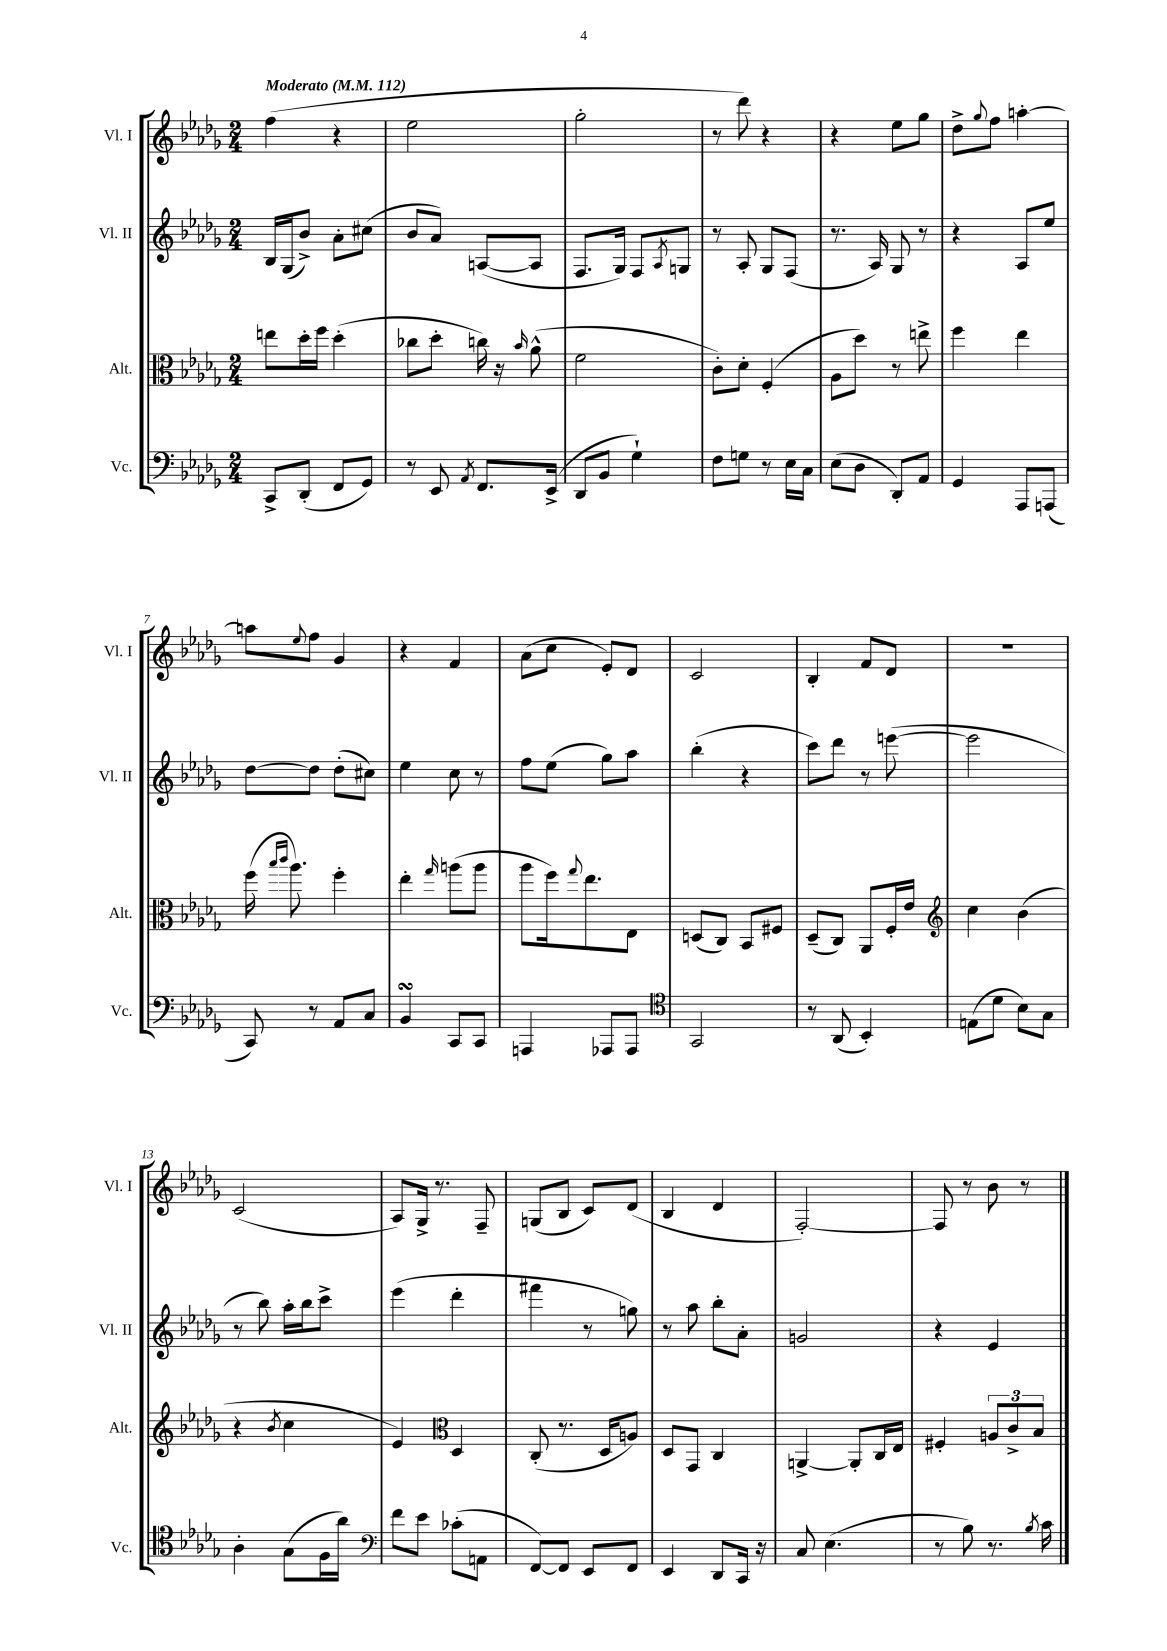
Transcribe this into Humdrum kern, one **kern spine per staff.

**kern	**kern	**kern	**kern
*part4	*part3	*part2	*part1
*staff4	*staff3	*staff2	*staff1
*I"Vc.	*I"Alt.	*I"Vl. II	*I"Vl. I
*I'Vc.	*I'Alt.	*I'Vl. II	*I'Vl. I
*clefF4	*clefC3	*clefG2	*clefG2
*k[b-e-a-d-g-]	*k[b-e-a-d-g-]	*k[b-e-a-d-g-]	*k[b-e-a-d-g-]
*M2/4	*M2/4	*M2/4	*M2/4
*MM112	*MM112	*MM112	*MM112
=1	=1	=1	=1
!	!	!	!LO:TX:a:B:t=Moderato
8CC^/L	8een\L	16B-/LL	(4ff\
.	.	(16G-/J	.
(8DD-'/J	16dd-'\L	8b-^/J)	.
.	16ff\JJ	.	.
8FF/L	(4dd-'\	8a-'\L	4r
8GG-/J)	.	(8cc#X\J	.
=2	=2	=2	=2
8r	8cc-X\L	8b-/L	2ee-\
8EE-/	8dd-'\J	8a-/J)	.
8qAA-/	.	.	.
8.FF/L	16ccn\)	([8An/L	.
.	16r	.	.
.	16qqb-/	.	.
.	(8a-^^\	8A/J]	.
(16EE-^/Jk	.	.	.
=3	=3	=3	=3
8DD-/L	2f\	8.F/L	2gg-'\
8BB-/J	.	.	.
.	.	16G-/Jk)	.
4G-`\)	.	8F/L	.
.	.	8qA-/	.
.	.	8Gn/J	.
=4	=4	=4	=4
8F\L	8c'\L)	8r	8r
8Gn\J	8d-'\J	8A-'/	8ddd-\)
8r	(4F'/	8G-/L	4r
16E-\LL	.	(8F/J	.
16C\JJ	.	.	.
=5	=5	=5	=5
(8E-\L	8A-\L	8.r	4r
8D-\J	8dd-\J)	.	.
.	.	16A-/)	.
8DD-'/L)	8r	8G-/	8ee-\L
8AA-/J	8een^\	8r	8gg-\J
=6	=6	=6	=6
4GG-/	4ff\	4r	8dd-^\L
.	.	.	8qqgg-/
.	.	.	8ff\J
8AAA-/L	4ee-\	8A-/L	[4aan'\
(8AAAn/J	.	8ee-/J	.
!!LO:LB:g=z
=7	=7	=7	=7
8CC/)	(16ff\	[8dd-\L	8aan\L]
.	16qqbb-/LL	.	.
.	16qqccc/JJ	.	.
.	8.aa-\)	.	.
.	.	.	8qqee-/
8r	.	8dd-\J]	8ff\J
8AA-/L	4ff'\	(8dd-'\L	4g-/
8C/J	.	8cc#X\J)	.
=8	=8	=8	=8
4BB-sSSS/	4ee-'\	4ee-\	4r
.	16qqgg-/	.	.
8CC/L	(8aan\L	8cc\	4f/
8CC/J	8aa\J	8r	.
=9	=9	=9	=9
4AAAn/	8aa-\L	8ff\L	(8a-\L
.	16ff\k)	(8ee-\J	8cc\J
.	8qqgg-/	.	.
.	8.ee-\	.	.
8AAA-X/L	.	8gg-\L)	8e-'/L)
8AAA-/J	8E-\J	8aa-\J	8d-/J
=10	=10	=10	=10
*clefC4	*	*	*
2GG-/	(8Dn/L	(4bb-'\	2c/
.	8C/J)	.	.
.	8BB-/L	4r	.
.	8F#X/J	.	.
=11	=11	=11	=11
8r	(8D-~/L	8ccc\L)	4B-'/
(8AA-/	8C/J)	8ddd-\J	.
4BB-'/)	8AA-/L	8r	8f/L
.	16F'/L	([8eeen\	8d-/J
.	16e-/JJ	.	.
=12	=12	=12	=12
*	*clefG2	*	*
(8En\L	4cc\	2eee\]	2r
8d-\J	.	.	.
8B-\L)	(4b-\	.	.
8G-\J	.	.	.
!!LO:LB:g=z
=13	=13	=13	=13
4A-'\	4r	8r	(2c/
.	.	8bb-\)	.
.	8qb-/	.	.
(8G-\L	4cc\	16aa-'\LL	.
.	.	16bb-\J	.
16F\L	.	8ccc^\J	.
16a-\JJ)	.	.	.
=14	=14	=14	=14
*clefF4	*	*	*
8f\L	4e-/)	(4eee-\	8A-/L)
8e-\J	.	.	16G-^/Jk
.	.	.	8.r
*	*clefC3	*	*
(8c-X'\L	4D-/	4ddd-'\	.
8AAn\J	.	.	8F~/
=15	=15	=15	=15
[8FF/L)	(8C'/	4fff#X\	(8Gn/L
8FF/J]	8.r	.	8B-/J
8EE-/L	.	8r	8c/L)
.	16D-/KL	.	.
8FF/J	8An/J)	8ggn\)	(8d-/J
=16	=16	=16	=16
4EE-/	8D-/L	8r	4B-/
.	8GG-/J	8aa-\	.
8DD-/L	4C/	8bb-'\L	4d-/
16CC/Jk	.	8a-'\J	.
16r	.	.	.
=17	=17	=17	=17
8C/	[4AAn^/	2gn/	[2F'/)
(4.E-\	.	.	.
.	8AA'/L]	.	.
.	16C/L	.	.
.	16E-/JJ	.	.
=18	=18	=18	=18
8r	4F#X'/	4r	8F/]
8B-\)	.	.	8r
8.r	12An/L	4e-/	8b-\
.	12c^/	.	.
.	.	.	8r
.	12B-/J	.	.
8qB-/	.	.	.
16c\	.	.	.
==	==	==	==
*-	*-	*-	*-
